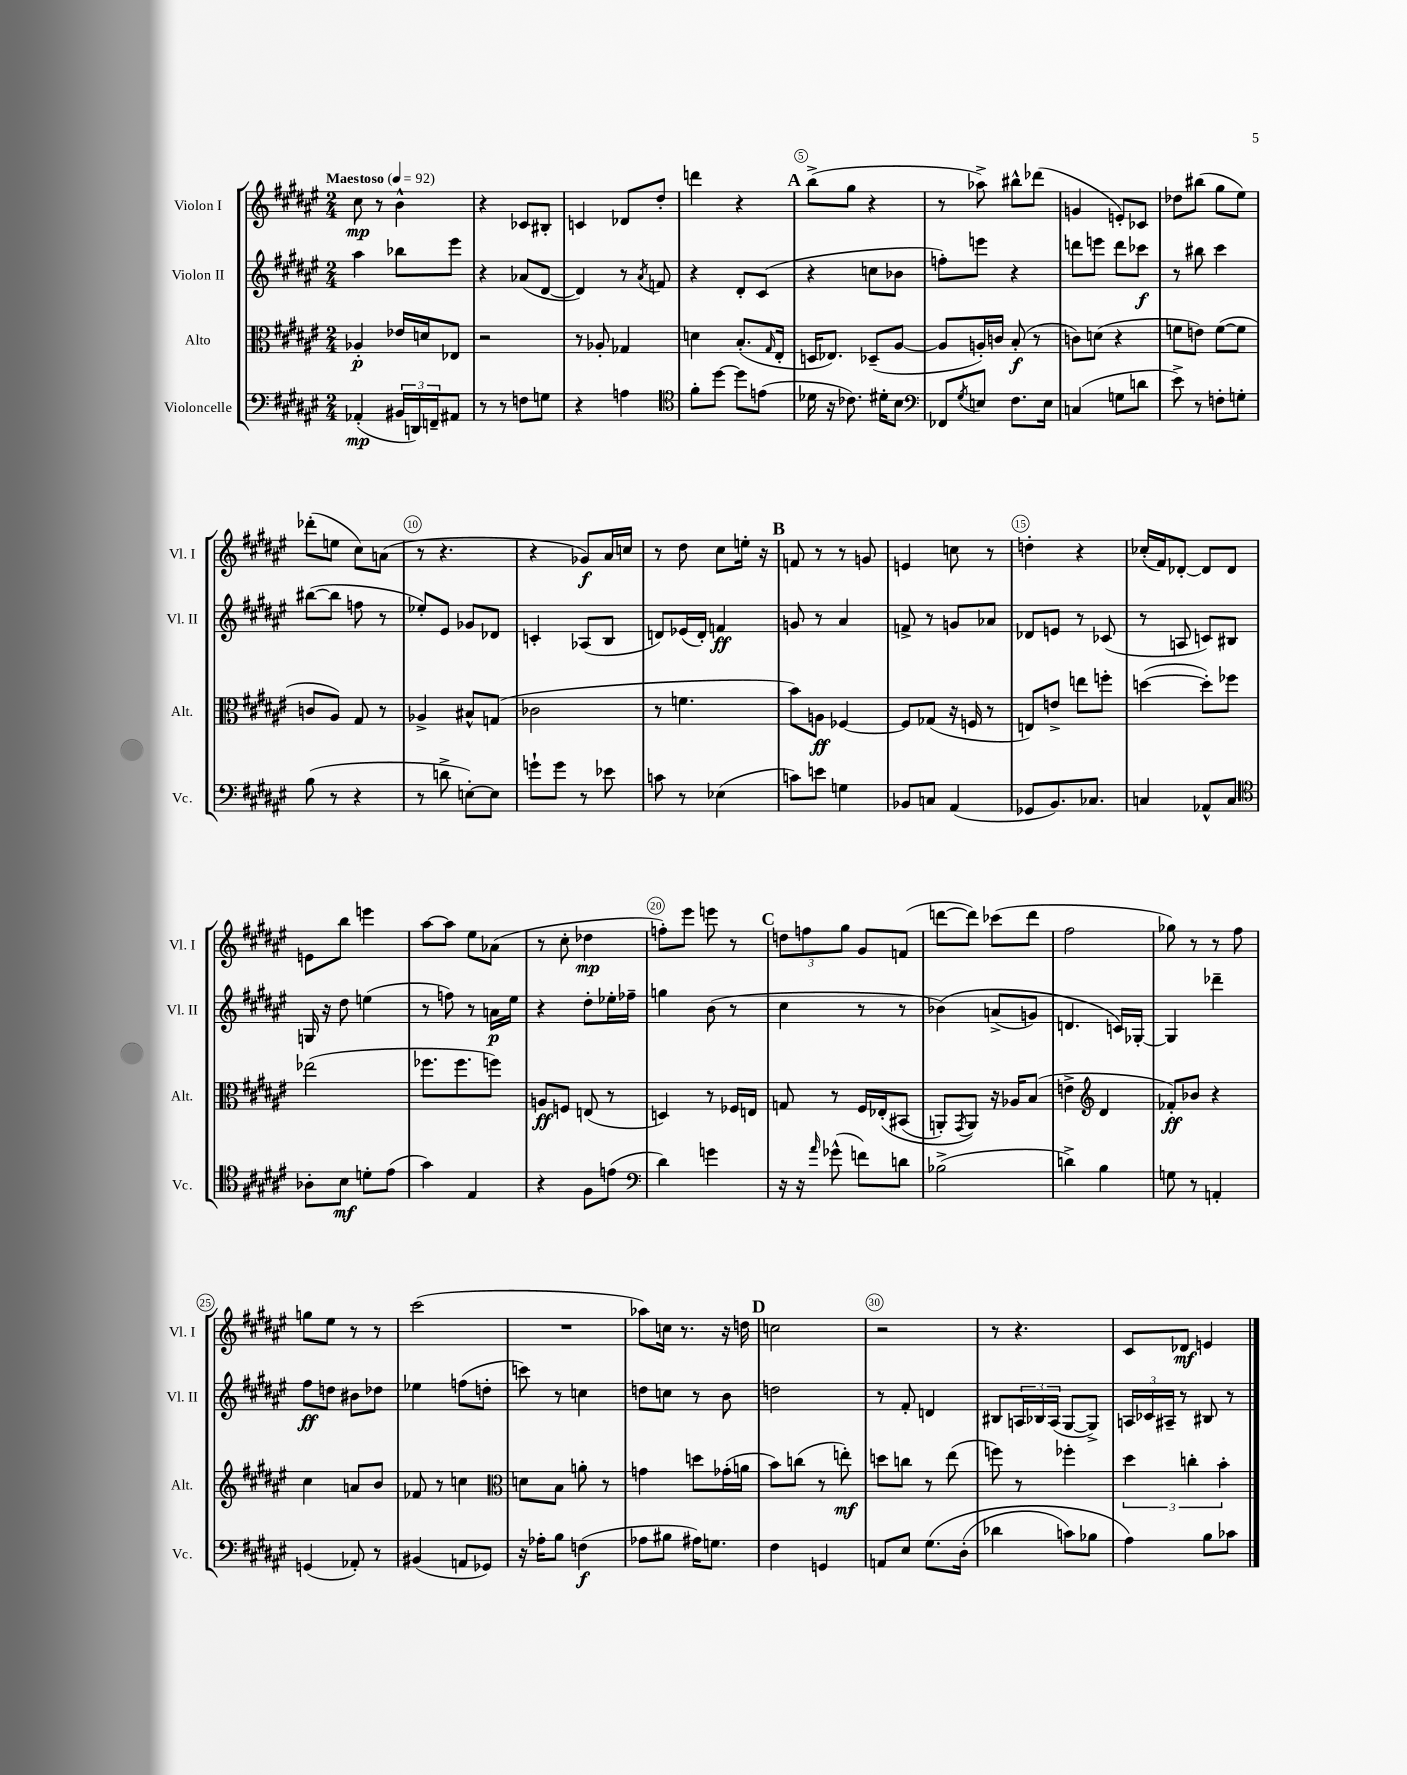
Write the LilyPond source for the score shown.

<<
\new StaffGroup <<
\new Staff = "s0" \with { instrumentName = "Violon I" shortInstrumentName = "Vl. I" } {
    \clef treble \key fis \major \numericTimeSignature \time 2/4 \tempo "Maestoso" 4 = 92
    cis''8\mp r8 b'4-^ |
    r4 ces'8 bis8-. |
    c'4 des'8 dis''8-. |
    d'''4 r4 |
    \mark \markup { \bold "A" } b''8->( gis''8 r4 |
    r8 aes''8->) bis''8-^ des'''8( |
    g'4 e'8-.) ces'8 |
    des''8 bis''8( gis''8 eis''8) |
    des'''8-.( e''8 cis''8) a'8( |
    r8 r4. |
    r4 ges'8\f) ais'16 c''16 |
    r8 dis''8 cis''8 e''16-. r16 |
    \mark \markup { \bold "B" } f'8 r8 r8 g'8 |
    e'4 c''8 r8 |
    d''4-. r4 |
    ces''16-.( fis'16) des'8~-. des'8 des'8 |
    e'8 b''8 e'''4 |
    ais''8~ ais''8 eis''8 aes'8( |
    r8 cis''8-. des''4\mp |
    f''8-.) eis'''8 e'''8 r8 |
    \mark \markup { \bold "C" } \tuplet 3/2 { d''8 f''8 gis''8 } gis'8 f'8( |
    d'''8~ d'''8) ces'''8( d'''8 |
    fis''2 |
    ges''8) r8 r8 fis''8 |
    g''8 eis''8 r8 r8 |
    cis'''2( |
    R2 |
    aes''8) c''16 r8. r16 d''16 |
    \mark \markup { \bold "D" } c''2 |
    r2 |
    r8 r4. |
    cis'8 des'8\mf e'4 \bar "|." |
}
\new Staff = "s1" \with { instrumentName = "Violon II" shortInstrumentName = "Vl. II" } {
    \clef treble \key fis \major \numericTimeSignature \time 2/4
    ais''4 bes''8 eis'''8 |
    r4 aes'8( dis'8~ |
    dis'4) r8 \acciaccatura { ais'8 } f'8 |
    r4 dis'8-. cis'8( |
    \mark \markup { \bold "A" } r4 c''8 bes'8 |
    f''8-.) e'''8 r4 |
    d'''8 e'''8 d'''8 ces'''8\f |
    r8 bis''8 cis'''4 |
    bis''8~( bis''8 f''8 r8 |
    ees''8-.) eis'8 ges'8 des'8 |
    c'4-. aes8( b8 |
    d'8) ees'16( d'16-.) f'4\ff |
    \mark \markup { \bold "B" } g'8 r8 ais'4 |
    f'8-> r8 g'8 aes'8 |
    des'8 e'8 r8 ces'8( |
    r8 a8 c'8) bis8 |
    g16 r16 dis''8 e''4( |
    r8 f''8) r8 a'16\p eis''16 |
    r4 dis''8-. ees''16-. fes''16-- |
    g''4 b'8( r8 |
    \mark \markup { \bold "C" } cis''4 r8 r8 |
    bes'4)\( a'8->( g'8) |
    d'4. c'16\) ges16~-. |
    ges4 des'''4-- |
    fis''8\ff d''8 bis'8 des''8 |
    ees''4 f''8( d''8-. |
    c'''8) r8 c''4 |
    d''8 c''8 r8 b'8 |
    \mark \markup { \bold "D" } d''2 |
    r8 fis'8-. d'4 |
    bis8 \tuplet 3/2 { a16 bes16 a16( } gis8~ gis8->) |
    \tuplet 3/2 { a16 ces'16 ais16-- } r8 bis8 r8 \bar "|." |
}
\new Staff = "s2" \with { instrumentName = "Alto" shortInstrumentName = "Alt." } {
    \clef alto \key fis \major \numericTimeSignature \time 2/4
    aes4-.\p ees'16 d'16 ees8 |
    r2 |
    r8 aes8-. ges4 |
    d'4 b8.-.( \grace { gis16 } eis16-. |
    \mark \markup { \bold "A" } d16 ees8.) des8--( ais8~ |
    ais8 a16-.) c'16 b8-.\f( r8 |
    c'8) d'8( r4 |
    f'8 e'8) f'8~( f'8 |
    c'8 ais8) gis8 r8 |
    aes4-> bis8-^ g8( |
    ces'2 |
    r8 f'4. |
    \mark \markup { \bold "B" } b'8) a8\ff fes4~ |
    fes8 ges8( r16 f16 r8 |
    e8) e'8-> e''8 f''8-. |
    d''4~( d''8-.) fes''8 |
    ees''2( |
    fes''8. fes''8. f''8) |
    a8\ff f8 e8( r8 |
    d4) r8 fes16 e16 |
    \mark \markup { \bold "C" } g8 r8 fis16 ees16-.\( bis,8( |
    a,8-.) \acciaccatura { gis,8 } a,8\) r16 aes16 b8( |
    e'4-> \clef treble dis'4 |
    fes'8-.\ff) bes'8 r4 |
    cis''4 a'8 b'8 |
    fes'8 r8 c''4 |
    \clef alto d'8 b8 a'8-. r8 |
    g'4 d''8 ges'16-.( a'16 |
    \mark \markup { \bold "D" } b'8) c''8( r8 e''8-.\mf) |
    d''8 c''8 r8 eis''8( |
    f''8) r8 fes''4-. |
    \tuplet 3/2 { dis''4 c''4-. b'4-. } \bar "|." |
}
\new Staff = "s3" \with { instrumentName = "Violoncelle" shortInstrumentName = "Vc." } {
    \clef bass \key fis \major \numericTimeSignature \time 2/4
    aes,4-.\mp( \tuplet 3/2 { bis,16 d,16) f,16-- } ais,8 |
    r8 r8 f8 g8 |
    r4 a4 |
    \clef tenor fis'8-. dis''8~ dis''8 e'8( |
    \mark \markup { \bold "A" } des'16 r16 ces'8.) dis'16-. b8 |
    \clef bass fes,8 \acciaccatura { gis8 } e8 fis8. e16 |
    c4( g8 d'8 |
    eis'8->) r8 f8-. g8-. |
    b8( r8 r4 |
    r8 d'8-> e8~-.) e8 |
    g'8-! g'8 r8 ees'8 |
    c'8 r8 ees4( |
    \mark \markup { \bold "B" } c'8) e'8 g4 |
    bes,8 c8 ais,4( |
    ges,8 b,8.) ces8. |
    c4 aes,8-^ c8 |
    \clef tenor aes8-. b8\mf d'8-. eis'8( |
    gis'4) eis4 |
    r4 fis8 e'8( |
    \clef bass dis'4) g'4 |
    \mark \markup { \bold "C" } r16 r16 \grace { ais'16 } ges'8-^( f'8) d'8 |
    bes2->( |
    d'4->) b4 |
    g8 r8 a,4-. |
    g,4( aes,8-.) r8 |
    bis,4( a,8 ges,8) |
    r16 aes16-. b8 f4\f( |
    aes8 bis8 ais16) g8. |
    \mark \markup { \bold "D" } fis4 g,4 |
    a,8 eis8 gis8.\( dis16-.( |
    des'4 c'8) bes8 |
    ais4\) b8 ces'8 \bar "|." |
}
>>
>>
\layout { \context { \Score \override BarNumber.break-visibility = ##(#f #t #t) barNumberVisibility = #(every-nth-bar-number-visible 5) \override BarNumber.stencil = #(make-stencil-circler 0.1 0.3 ly:text-interface::print) } }
